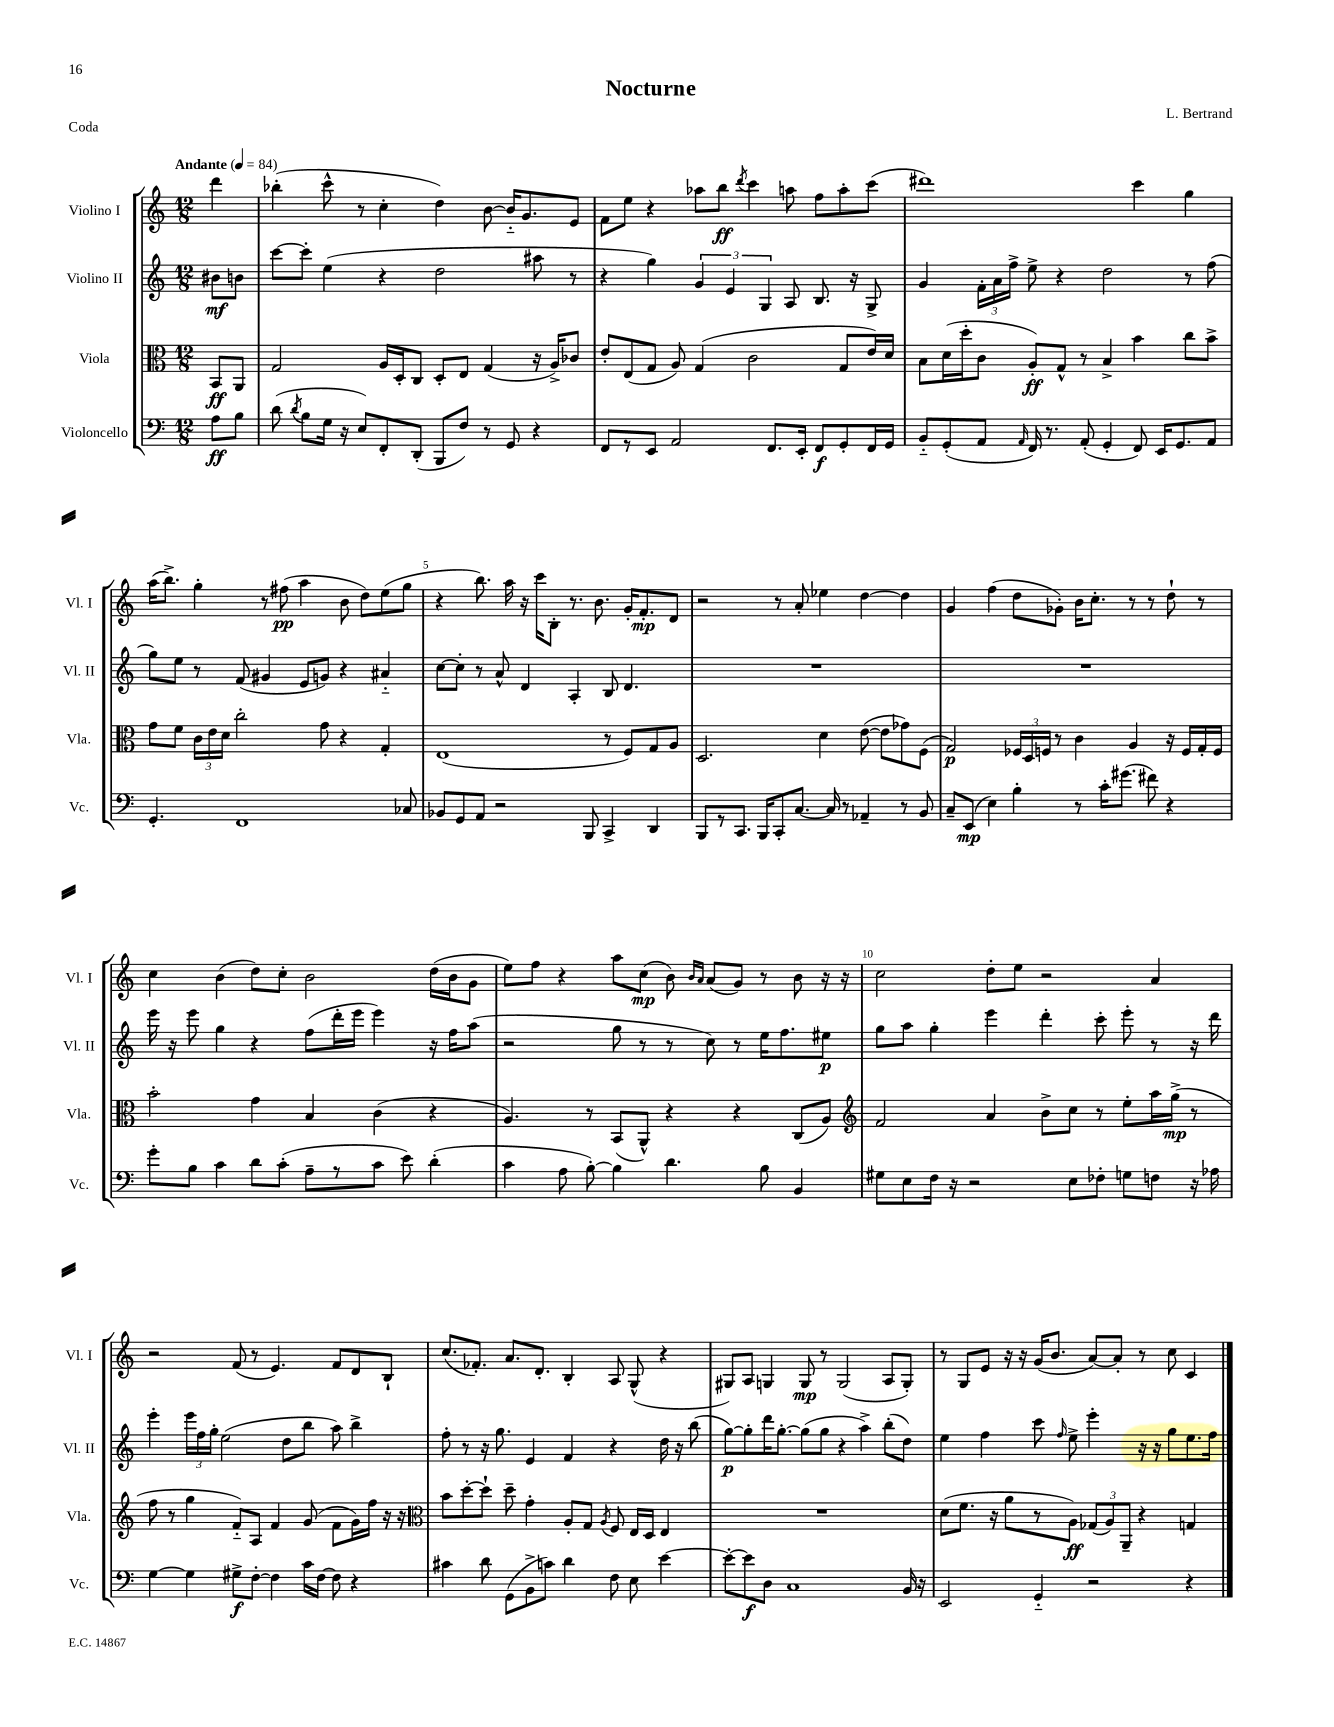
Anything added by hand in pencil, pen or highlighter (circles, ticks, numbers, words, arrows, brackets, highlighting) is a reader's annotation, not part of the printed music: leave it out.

**kern	**kern	**kern	**kern
*staff4	*staff3	*staff2	*staff1
*clefF4	*clefC3	*clefG2	*clefG2
*k[]	*k[]	*k[]	*k[]
*M12/8	*M12/8	*M12/8	*M12/8
*MM84	*MM84	*MM84	*MM84
8A\L	8BB/L	8b#\L	4ddd\
8B\J	8AA/J	8b\J	.
=	=	=	=
(8d\	2G/	[8ccc\L	(4bb-'\
8qd/	.	.	.
8B\L	.	8ccc'\]J	.
16G\Jk	.	(4ee\	8ccc^^\
16r	.	.	.
8E/L)	.	.	8r
8FF'/	16A/LL	4r	4cc'\
.	16D'/J	.	.
(8DD'/J	8C/J	.	.
8BBB/L	8D'/L	2dd\	4dd\)
8F/J)	8E/J	.	.
8r	(4G/	.	[8b\
8GG/	.	.	16b'~/]LK
.	.	.	8.g/
4r	16r	8aa#\	.
.	16A^/LK)	.	.
.	8c-/J	8r	8e/J
=	=	=	=
8FF/L	8e'/L	4r	8f\L
8r	(8E/	.	8ee\J
8EE/J	8G/J	4gg\)	4r
2AA/	8A/)	.	.
.	(4G/	6g/	8aa-\L
.	.	.	8bb\J
.	.	6e/	.
.	.	.	8qddd/
.	2c\	.	4ccc\
.	.	6G/	.
8.FF/L	.	.	.
.	.	8A/	8aa\
16EE'/Jk	.	.	.
8FF/L	.	8.B/	8ff\L
8GG'/	8G/L	.	8aa'\
.	.	16r	.
16FF/L	16e/L)	8G^/	(8ccc\J
16GG/JJ	16d/JJ	.	.
=	=	=	=
8BB'~/L	8B\L	4g/	1ddd#)
(8GG'/	(16d\L	.	.
.	16dd'\J	.	.
8AA/J	8c\J	24f'\LL	.
.	.	24a\	.
.	.	24ff^\JJ	.
16qqAA/	.	.	.
16FF/)	8A'/L)	8ee^\	.
8.r	.	.	.
.	8G^^/J	4r	.
(8AA'/	8r	.	.
4GG'/	4B^/	2dd\	.
8FF/)	4b\	.	4ccc\
16EE/LK	.	.	.
8.GG/	.	.	.
.	8cc\L	8r	4gg\
8AA/J	8b^\J	(8ff\	.
=	=	=	=
4.GG'/	8g\L	8gg\L)	(16aa\LK
.	.	.	8.bb^\J)
.	8f\J	8ee\J	.
.	24c\LL	8r	4gg'\
.	24e\	.	.
.	24d\JJ	.	.
1FF	2cc'\	(8f/	.
.	.	4g#/	8r
.	.	.	(8ff#\
.	.	8e/L	4aa\
.	8g\	8g/J)	.
.	4r	4r	8b\
.	.	.	8dd\L)
.	4G'/	4a#'~/	(8ee\
8C-/	.	.	8gg\J
=	=	=	=
8BB-/L	(1E	[8cc\L	4r
8GG/	.	8cc'\]J	.
8AA/J	.	8r	8.bb\)
2r	.	8a^^/	.
.	.	.	16aa\
.	.	4d/	16r
.	.	.	16ccc\LK
.	.	.	8B'\J
.	.	4A'/	8.r
8BBB/	.	.	.
.	.	.	8.b\
4CC^/	8r	8B/	.
.	8F/L)	4.d/	16g'/LK
.	.	.	8.f'/
4DD/	8G/	.	.
.	8A/J	.	8d/J
=	=	=	=
8BBB/L	2.D/	1.r	2r
8r	.	.	.
8.CC/J	.	.	.
16BBB/LK	.	.	.
8CC'/	.	.	8r
[8.C/J	.	.	8a'/
.	4d\	.	4ee-\
16C/]	.	.	.
8r	.	.	.
4AA-~/	([8e\	.	[4dd\
.	8e\]L	.	.
8r	8g-\)	.	4dd\]
8BB/	(8F\J	.	.
=	=	=	=
8C~/L	2G/)	1.r	4g/
(8EE/J	.	.	.
4E\)	.	.	(4ff\
4B'\	24F-/LL	.	8dd\L
.	24D/	.	.
.	24F/JJ	.	.
.	8r	.	8g-'\J)
8r	4c\	.	16b\LK
.	.	.	8.cc'\J
16c'\LK	.	.	.
(8.g#\J	.	.	.
.	4A/	.	8r
8f#\)	.	.	8r
4r	16r	.	8dd`\
.	16F/LL	.	.
.	16G'/	.	8r
.	16F/JJ	.	.
=	=	=	=
8g'\L	2b'\	16eee\	4cc\
.	.	16r	.
8B\J	.	8eee\	.
4c\	.	4gg\	(4b\
8d\L	4g\	4r	8dd\L)
(8c'\J	.	.	8cc'\J
8A~\L	4B/	(8ff\L	2b\
8r	.	16ddd'\L	.
.	.	16eee\JJ	.
8c\J	(4c\	4eee\)	.
8e\)	.	.	.
(4d'\	4r	16r	(16dd\LL
.	.	16ff\LK	16b\J
.	.	(8aa\J	8g\J
=	=	=	=
4c\	4.A/)	2r	8ee\L)
.	.	.	8ff\J
8A\	.	.	4r
[8B'\)	8r	.	.
4B\]	(8BB/L	8gg\	8aa\L
.	8AA^^/J)	8r	(8cc\J
4.d\	4r	8r	8b\)
.	.	.	16qqb/LL
.	.	.	16qqa/JJ
.	.	8cc\)	(8a/L
.	4r	8r	8g/J)
8B\	.	16ee\LK	8r
.	.	8.ff\	.
4BB/	(8C/L	.	8b\
.	8A/J)	8ee#\J	16r
.	.	.	16r
=	=	=	=
*	*clefG2	*	*
8G#\L	2f/	8gg\L	2cc\
8E\	.	8aa\J	.
16F\Jk	.	4gg'\	.
16r	.	.	.
2r	.	.	.
.	4a/	4eee\	8dd'\L
.	.	.	8ee\J
.	8b^\L	4ddd'\	2r
8E\L	8cc\J	.	.
8F-'\J	8r	8ccc'\	.
8G\L	8ee'\L	8eee'\	.
8F\J	16aa\L	8r	4a/
.	(16gg^\JJ	.	.
16r	8r	16r	.
16A-\	.	16ddd\	.
=	=	=	=
[4G\	8ff\	4eee'\	2r
.	8r	.	.
4G\]	4gg\	24eee\LL	.
.	.	24ff\	.
.	.	24gg'\JJ	.
.	.	(2ee\	.
8G#^\L	8f'~/L)	.	(8f/
[8F'\J	8A/J	.	8r
4F\]	4f/	.	4.e/)
.	.	8dd\L	.
16c\LL	(8g/	8bb\J	.
[16F\JJ	.	.	.
8F\]	8f\L	8aa\)	8f/L
4r	16g\L)	4bb^\	8d/
.	16ff\JJ	.	.
.	16r	.	8B`/J
.	16r	.	.
=	=	=	=
*	*clefC3	*	*
4c#\	8b\L	8ff'\	(8.cc/L
.	[8dd'\	8r	.
.	.	.	8.f-'/J)
8d\	8dd`\]J	16r	.
.	.	8.gg\	.
(8GG\L	8dd~\	.	8.a/L
8BB^\	4g'\	4e/	.
.	.	.	8.d'/J
8c\J)	.	.	.
4d\	8A'/L	4f/	4B'/
.	8G/J	.	.
.	8qA/	.	.
8F\	8F/	4r	8A/
8E\	16E/LL	.	(8G^^/
.	16D/JJ	.	.
[4e\	4E/	16dd\	4r
.	.	16r	.
.	.	(8bb\	.
=	=	=	=
8e'\_L	1.r	[8gg\L)	8G#/L)
8e\]	.	8gg'\]	8A/J
8D\J	.	16ddd\K	4G/
.	.	[8.gg'\J	.
1C	.	.	.
.	.	(8gg\]L	8G/
.	.	8gg\J	8r
.	.	4r	(2G/
.	.	4aa^\)	.
.	.	(8bb'\L	8A/L
16BB/	.	8dd\J)	8G'/J)
16r	.	.	.
=	=	=	=
2EE/	(8d\L	4ee\	8r
.	8.f\J	.	8G/L
.	.	4ff\	8e/J
.	16r	.	.
.	8a\L	.	16r
.	.	.	16r
4GG'~/	8r	8ccc\	(16g/LK
.	.	.	8.b/J
.	.	16qqff/	.
.	8A\J)	8ee^\	.
2r	(12G-/L	4eee'\	[8a/L)
.	12A/)	.	.
.	.	.	8a'/]J
.	12AA~/J	.	.
.	4r	16r	8r
.	.	16r	.
.	.	8gg\L	8cc\
4r	4G/	8.ee\	4c/
.	.	16ff\Jk	.
==	==	==	==
*-	*-	*-	*-
